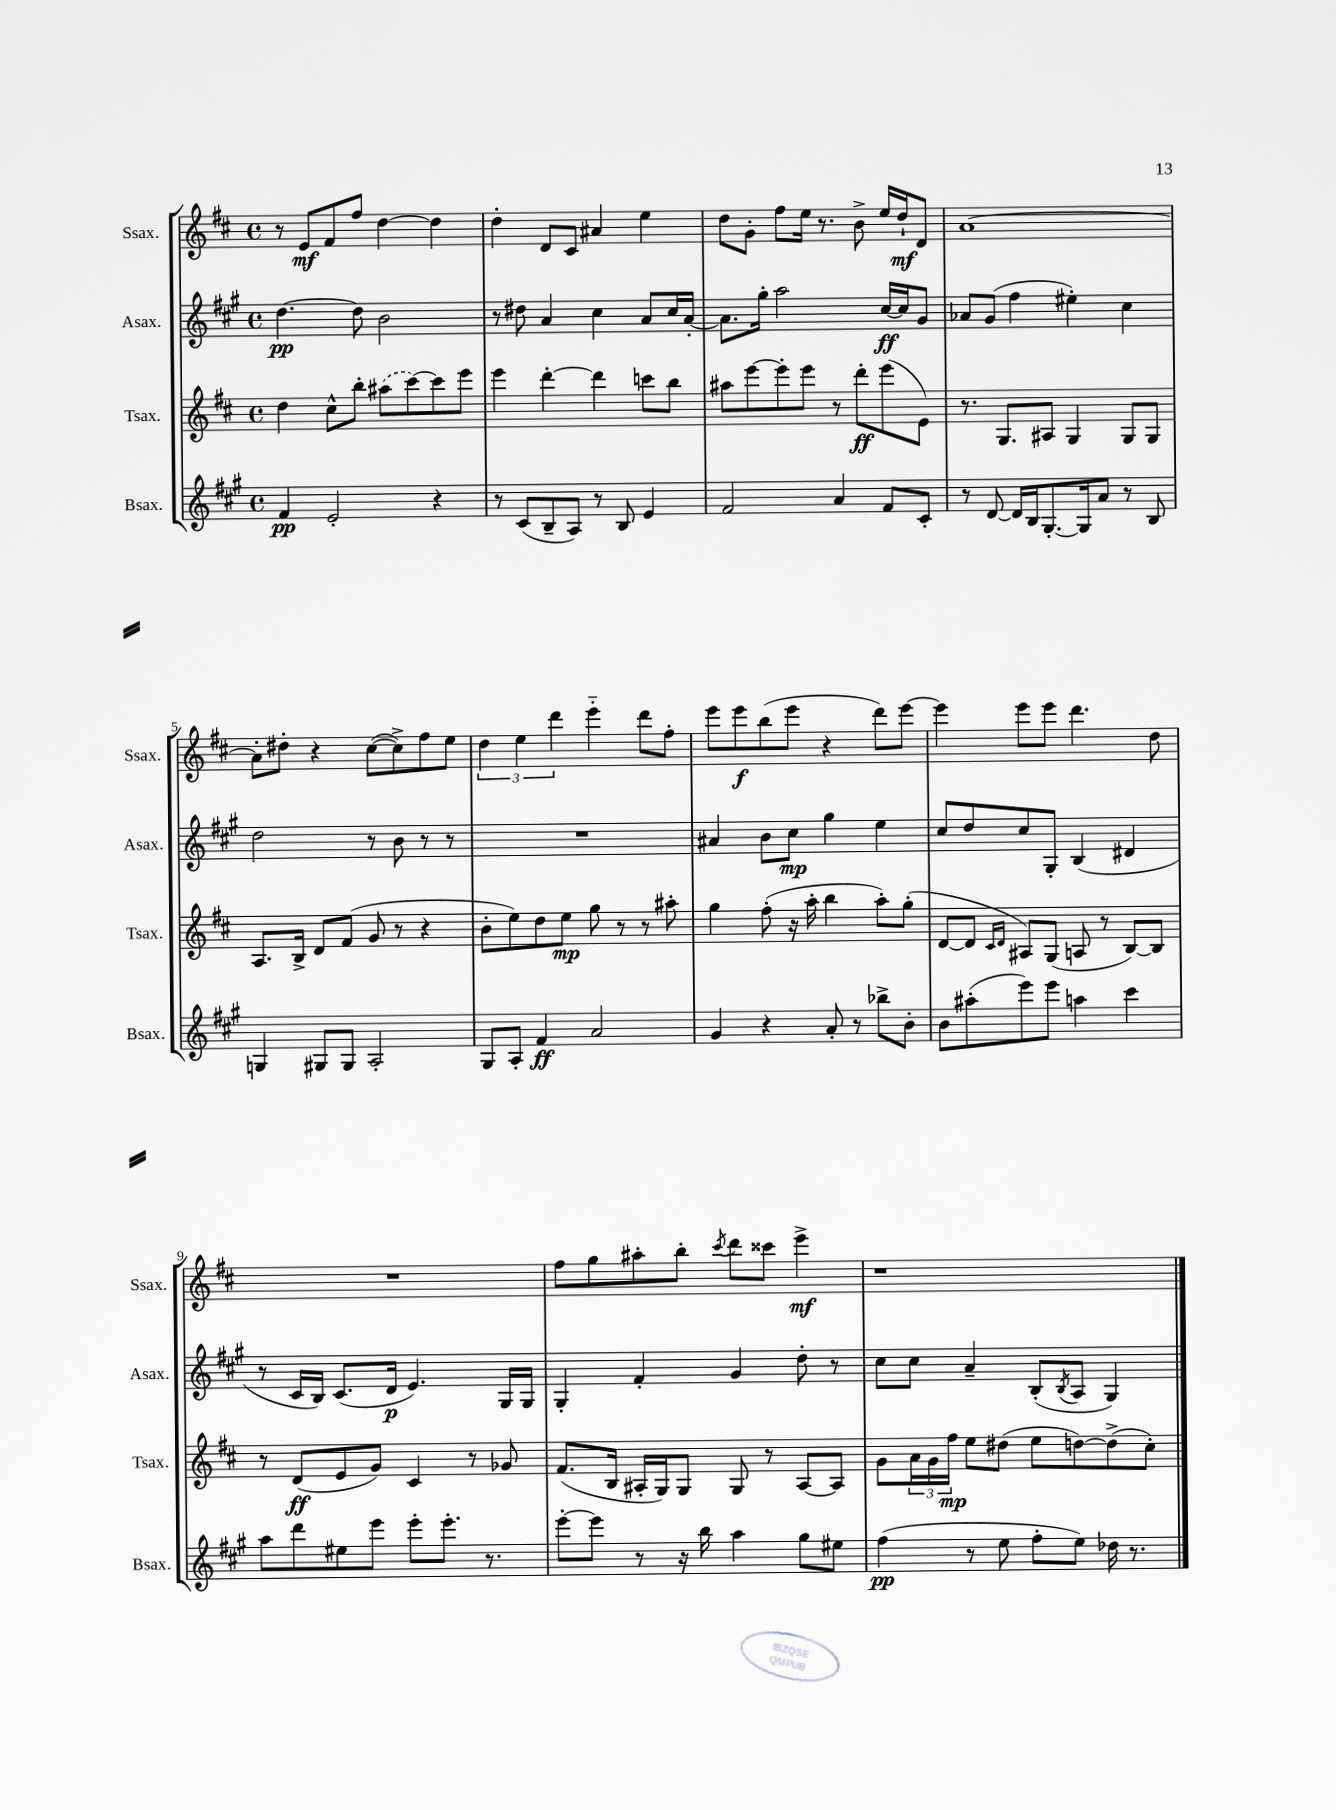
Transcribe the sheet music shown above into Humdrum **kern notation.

**kern	**dynam	**kern	**dynam	**kern	**dynam	**kern	**dynam
*part4	*part4	*part3	*part3	*part2	*part2	*part1	*part1
*staff4	*staff4	*staff3	*staff3	*staff2	*staff2	*staff1	*staff1
*I"Bsax.	*	*I"Tsax.	*	*I"Asax.	*	*I"Ssax.	*
*I'Bsax.	*	*I'Tsax.	*	*I'Asax.	*	*I'Ssax.	*
*clefG2	*	*clefG2	*	*clefG2	*	*clefG2	*
*k[f#c#g#]	*	*k[f#c#]	*	*k[f#c#g#]	*	*k[f#c#]	*
*M4/4	*	*M4/4	*	*M4/4	*	*M4/4	*
*met(c)	*	*met(c)	*	*met(c)	*	*met(c)	*
=1	=1	=1	=1	=1	=1	=1	=1
4f#/	pp	4dd\	.	[4.dd\	pp	8r	.
.	.	.	.	.	.	8e/L	mf
2e'/	.	8cc#^^\L	.	.	.	8f#/	.
.	.	8bb'\J	.	8dd\]	.	8ff#/J	.
.	.	(8aa#X\L	.	2b\	.	[4dd\	.
.	.	[8ccc#\)	.	.	.	.	.
4r	.	8ccc#\]	.	.	.	4dd\]	.
.	.	8eee\J	.	.	.	.	.
=2	=2	=2	=2	=2	=2	=2	=2
8r	.	4eee\	.	8r	.	4dd'\	.
(8c#/L	.	.	.	8dd#X\	.	.	.
8B~/	.	[4ddd'\	.	4a/	.	8d/L	.
8A/J)	.	.	.	.	.	8c#/J	.
8r	.	4ddd\]	.	4cc#\	.	4a#X/	.
8B/	.	.	.	.	.	.	.
4e/	.	8cccn\L	.	8a/L	.	4ee\	.
.	.	8bb\J	.	16cc#/L	.	.	.
.	.	.	.	[16a'/JJ	.	.	.
=3	=3	=3	=3	=3	=3	=3	=3
2f#/	.	8aa#X\L	.	8.a\L]	.	8dd\L	.
.	.	[8eee\	.	.	.	8g'\J	.
.	.	.	.	16gg#'\Jk	.	.	.
.	.	8eee'\]	.	2aa\	.	8ff#\L	.
.	.	8eee\J	.	.	.	16ee\Jk	.
.	.	.	.	.	.	8.r	.
4a/	.	8r	.	.	.	.	.
.	.	8ddd'\L	ff	.	.	8b^\	.
8f#/L	.	(8eee\	.	[16cc#/LL	ff	16ee/LL	.
.	.	.	.	16cc#/J]	.	16dd`/J	mf
8c#'/J	.	8e\J)	.	8g#/J	.	8d/J	.
=4	=4	=4	=4	=4	=4	=4	=4
8r	.	8.r	.	8a-X/L	.	[1a	.
[8d/	.	.	.	(8g#/J	.	.	.
.	.	8.G/L	.	.	.	.	.
16d/LL]	.	.	.	4ff#\	.	.	.
16B/J	.	.	.	.	.	.	.
[8.G#'/	.	8A#X/J	.	.	.	.	.
.	.	4G/	.	4ee#X'\)	.	.	.
16G#/k]	.	.	.	.	.	.	.
8a/J	.	.	.	.	.	.	.
8r	.	8G/L	.	4cc#\	.	.	.
8B/	.	8G/J	.	.	.	.	.
!!LO:LB:g=z
=5	=5	=5	=5	=5	=5	=5	=5
4Gn/	.	8.A/L	.	2dd\	.	8a'\L]	.
.	.	.	.	.	.	8dd#X'\J	.
.	.	16B^/Jk	.	.	.	.	.
8G#X/L	.	8d/L	.	.	.	4r	.
8G#/J	.	(8f#/J	.	.	.	.	.
2A'/	.	8g/	.	8r	.	([8cc#\L	.
.	.	8r	.	8b\	.	8cc#^\])	.
.	.	4r	.	8r	.	8ff#\	.
.	.	.	.	8r	.	8ee\J	.
=6	=6	=6	=6	=6	=6	=6	=6
8G#/L	.	8b'\L	.	1r	.	6dd\	.
8A'/J	.	8ee\)	.	.	.	.	.
.	.	.	.	.	.	6ee\	.
4f#/	ff	8dd\	.	.	.	.	.
.	.	.	.	.	.	6ddd\	.
.	.	8ee\J	mp	.	.	.	.
2a/	.	8gg\	.	.	.	4eee\	.
.	.	8r	.	.	.	.	.
.	.	8r	.	.	.	8ddd\L	.
.	.	8aa#X'\	.	.	.	8ff#'\J	.
=7	=7	=7	=7	=7	=7	=7	=7
4g#/	.	4gg\	.	4a#X/	.	8eee\L	.
.	.	.	.	.	.	8eee\	f
4r	.	(8ff#'\	.	8b\L	.	(8bb\	.
.	.	16r	.	8cc#\J	mp	8eee\J	.
.	.	16aa'\	.	.	.	.	.
8a'/	.	4bb\	.	4gg#\	.	4r	.
8r	.	.	.	.	.	.	.
8bb-X^\L	.	8aa'\L)	.	4ee\	.	8ddd\L)	.
8b'\J	.	(8gg'\J	.	.	.	[8eee\J	.
=8	=8	=8	=8	=8	=8	=8	=8
8b\L	.	[8d/L	.	8cc#/L	.	4eee\]	.
(8aa#X'\	.	8d/J]	.	8dd/	.	.	.
.	.	16qqc#/LL	.	.	.	.	.
.	.	16qqd/JJ	.	.	.	.	.
8eee\)	.	8A#X/L)	.	8cc#/	.	8eee\L	.
8eee\J	.	(8G/J	.	8G#'/J	.	8eee\J	.
4aan\	.	8An/	.	(4B/	.	4.ddd\	.
.	.	8r	.	.	.	.	.
4ccc#\	.	[8B/L)	.	4d#X/	.	.	.
.	.	8B/J]	.	.	.	8dd\	.
!!LO:LB:g=z
=9	=9	=9	=9	=9	=9	=9	=9
8aa\L	.	8r	.	8r	.	1r	.
8ddd\	.	(8d/L	ff	16c#/LL	.	.	.
.	.	.	.	16B/JJ)	.	.	.
8ee#X\	.	8e/	.	(8.c#/L	.	.	.
8eee\J	.	8g/J)	.	.	.	.	.
.	.	.	.	16d/Jk	p	.	.
8eee'\L	.	4c#/	.	4.e/)	.	.	.
8.eee'\J	.	.	.	.	.	.	.
.	.	8r	.	.	.	.	.
8.r	.	.	.	.	.	.	.
.	.	8g-X/	.	16G#/LL	.	.	.
.	.	.	.	16G#/JJ	.	.	.
=10	=10	=10	=10	=10	=10	=10	=10
[8eee'\L	.	(8.f#/L	.	4G#'/	.	8ff#\L	.
8eee\J]	.	.	.	.	.	8gg\	.
.	.	16B/Jk	.	.	.	.	.
8r	.	16A#X'/LL	.	4f#'/	.	8aa#X'\	.
.	.	16G/J)	.	.	.	.	.
16r	.	8G/J	.	.	.	8bb'\J	.
16bb\	.	.	.	.	.	.	.
.	.	.	.	.	.	8qccc#/	.
4aa\	.	8G/	.	4g#/	.	8ddd\L	.
.	.	8r	.	.	.	8ccc##X\J	.
8gg#\L	.	[8A#/L	.	8dd'\	.	4eee^\	mf
8ee#X\J	.	8A#/J]	.	8r	.	.	.
=11	=11	=11	=11	=11	=11	=11	=11
(4ff#\	pp	8g\L	.	8cc#\L	.	1r	.
.	.	24a\L	.	8cc#\J	.	.	.
.	.	24g\	.	.	.	.	.
.	.	24ff#\JJ	mp	.	.	.	.
8r	.	8ee\L	.	4a~/	.	.	.
8ee\	.	(8dd#X\J	.	.	.	.	.
8ff#'\L	.	8ee\L	.	(8B'/L	.	.	.
.	.	.	.	8qB/	.	.	.
8ee\J)	.	[8ddn\)	.	8A/J	.	.	.
16dd-X\	.	(8dd^\]	.	4G#/)	.	.	.
8.r	.	.	.	.	.	.	.
.	.	8cc#'\J)	.	.	.	.	.
==	==	==	==	==	==	==	==
*-	*-	*-	*-	*-	*-	*-	*-
